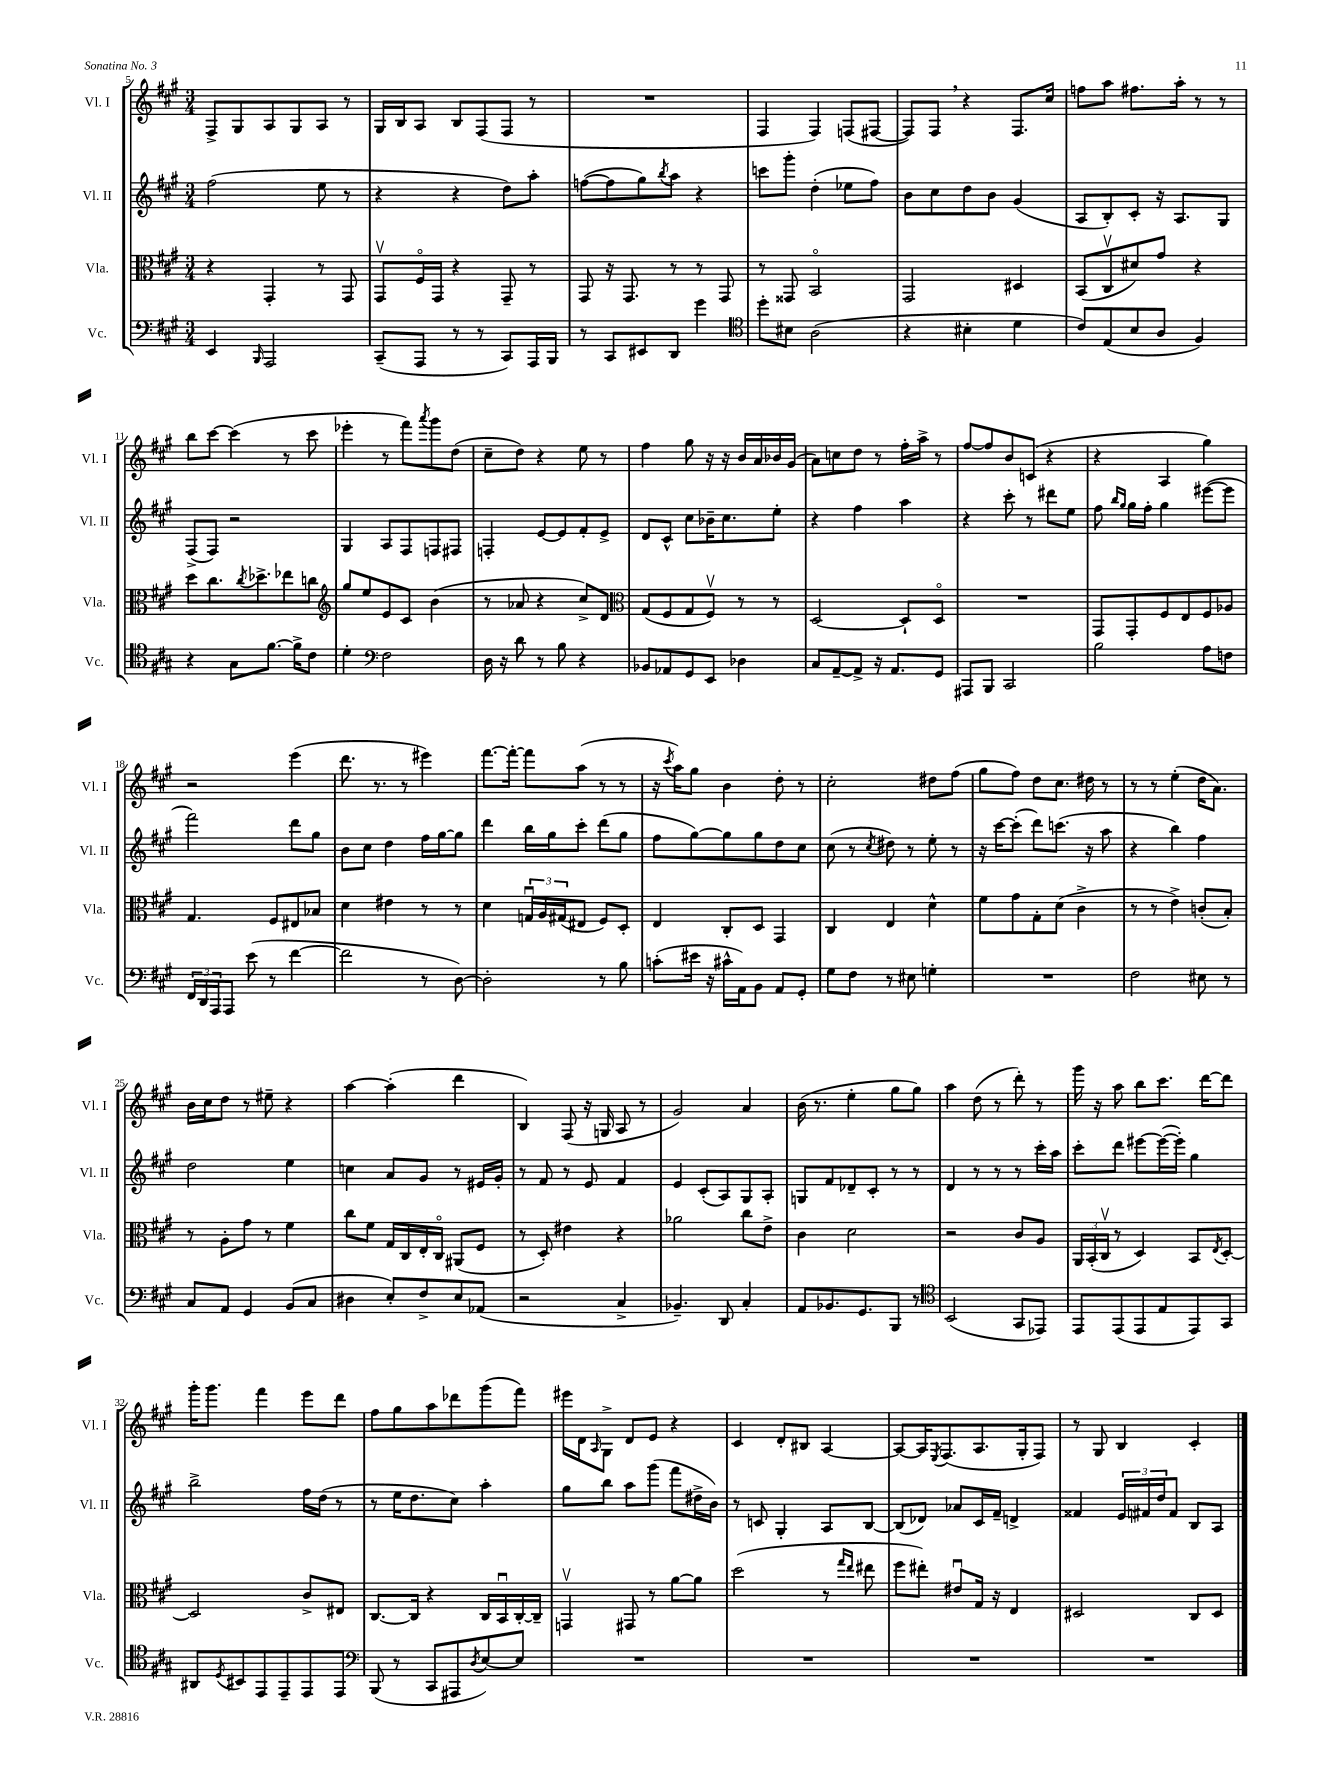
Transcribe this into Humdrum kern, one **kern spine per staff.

**kern	**kern	**kern	**kern
*part4	*part3	*part2	*part1
*staff4	*staff3	*staff2	*staff1
*I"Vc.	*I"Vla.	*I"Vl. II	*I"Vl. I
*I'Vc.	*I'Vla.	*I'Vl. II	*I'Vl. I
*clefF4	*clefC3	*clefG2	*clefG2
*k[f#c#g#]	*k[f#c#g#]	*k[f#c#g#]	*k[f#c#g#]
*M3/4	*M3/4	*M3/4	*M3/4
=5	=5	=5	=5
4EE/	4r	(2ff#\	8F#^/L
.	.	.	8G#/
16qqBBB/	.	.	.
2AAA/	4GG#'/	.	8A/
.	.	.	8G#/
.	8r	8ee\	8A/J
.	8GG#/	8r	8r
=6	=6	=6	=6
(8CC#~/L	8GG#v/L	4r	16G#/LL
.	.	.	16B/J
8AAA/J	16F#/L	.	8A/J
.	16GG#/JJ	.	.
8r	4r	4r	8B/L
8r	.	.	(8F#/
8CC#/L)	8GG#~/	8dd\L)	8F#/J
16AAA/L	8r	8aa'\J	8r
16BBB/JJ	.	.	.
=7	=7	=7	=7
8r	8GG#/	([8ffn\L	2.r
8CC#/L	16r	8ff\]	.
.	8.GG#/	.	.
8EE#X/	.	8gg#\)	.
.	.	8qbb/	.
8DD/J	8r	8aa\J	.
4g#\	8r	4r	.
.	8GG#/	.	.
=8	=8	=8	=8
*clefC4	*	*	*
8dd'\L	8r	8cccn\L	4F#/
8B#X\J	8GG##X/	8ggg#'\J	.
(2A\	2BB/	(4dd'\	4F#/)
.	.	8ee-X\L	(8Fn/L
.	.	8ff#\J)	[8F#X/J
=9	=9	=9	=9
4r	2GG#/	8b\L	8F#/L])
.	.	8cc#\	8F#,/J
4B#X'\	.	8dd\	4r
.	.	8b\J	.
4d\	4D#X/	(4g#/	8.F#/L
.	.	.	16cc#/Jk
=10	=10	=10	=10
8c#/L)	(8BB/L	8A/L	8ffn\L
(8E/	8C#v/	8B'/)	8aa\J
8B/	8d#X/)	8c#'/J	8.ff#X\L
8A/J	8g#/J	16r	.
.	.	8.A/L	16aa'\Jk
4F#/)	4r	.	8r
.	.	8G#/J	8r
!!LO:LB:g=z
=11	=11	=11	=11
4r	8dd\L	(8F#^/L	8bb\L
.	8.cc#\	8F#/J)	[8ccc#\J
8G#\L	.	2r	(4ccc#\]
.	8qcc#/	.	.
.	8.dd-X^\	.	.
[8.f#\J	.	.	.
.	8ee-X\	.	8r
16f#^\KL]	.	.	.
8c#\J	8ccn\J	.	8ccc#\
=12	=12	=12	=12
*	*clefG2	*	*
4d'\	8gg#/L	4G#/	4eee-X'\
.	8ee/	.	.
*clefF4	*	*	*
2F#\	8e/	8A/L	8r
.	8c#/J	8F#/	8fff#\L)
.	.	.	8qaaa/
.	(4b\	8Fn/	8ggg#\
.	.	8F#X/J	(8dd\J
=13	=13	=13	=13
16D\	8r	4Fn'/	8cc#~\L
16r	.	.	.
8d\	8a-X/	.	8dd\J)
8r	4r	[8e/L	4r
8B\	.	8e/]	.
4r	8cc#^/L)	8f#'/	8ee\
.	8d/J	8e^/J	8r
=14	=14	=14	=14
*	*clefC3	*	*
8BB-X/L	(8G#/L	8d/L	4ff#\
8AA-X/	8F#/	8c#^^/J	.
8GG#/	8G#/	8cc#\L	8gg#\
8EE/J	8F#v/J)	16b-X~\K	16r
.	.	8.cc#\	16r
4D-X\	8r	.	16b/LL
.	.	.	16a/
.	8r	8ee'\J	16b-X/
.	.	.	(16g#/JJ
=15	=15	=15	=15
8C#/L	[2D/	4r	8a\L)
[8AA~/	.	.	8ccn\
8AA^/J]	.	4ff#\	8dd\J
16r	.	.	8r
8.AA/L	.	.	.
.	8D`/L]	4aa\	16ff#'\LL
.	.	.	16aa^\JJ
8GG#/J	8D/J	.	8r
=16	=16	=16	=16
8AAA#X/L	2.r	4r	[8ff#/L
8BBB/J	.	.	8ff#/]
2CC#/	.	8ccc#'\	8b/
.	.	8r	(8cn/J
.	.	8ddd#X\L	4r
.	.	8ee\J	.
=17	=17	=17	=17
2B\	8GG#/L	8ff#\	4r
.	.	16qqbb/LL	.
.	.	16qqgg#/JJ	.
.	8GG#'/	16gg#\LL	.
.	.	16ff#'\JJ	.
.	8F#/	4gg#\	4A/
.	8E/	.	.
8A\L	8F#/	([8eee#X\L	4gg#\)
8Fn\J	8A-X/J	8eee#\J]	.
!!LO:LB:g=z
=18	=18	=18	=18
24FF#/LL	4.G#/	2fff#\)	2r
24DD/	.	.	.
24AAA/J	.	.	.
8AAA/J	.	.	.
(8e\	.	.	.
8r	8F#/L	.	.
[4f#\	8E#X/	8ddd\L	(4eee\
.	8B-X/J	8gg#\J	.
=19	=19	=19	=19
2f#\]	4d\	8b\L	8.ddd\
.	.	8cc#\J	.
.	.	.	8.r
.	4e#X\	4dd\	.
.	.	.	8r
8r	8r	16ff#\LL	4eee#X\)
.	.	[16gg#\J	.
[8D\)	8r	8gg#\J]	.
=20	=20	=20	=20
2D'\]	4d\	4ddd\	[8.fff#\L
.	.	.	16fff#'\Jk_
.	24Gnu/LL	16bb\LL	8fff#\L]
.	24A/	.	.
.	.	16gg#\J	.
.	(24G#X/J	.	.
.	8E#X/J	8ccc#'\J	(8aa\J
8r	8F#/L)	(8ddd\L	8r
8B\	8D'/J	8gg#\J	8r
=21	=21	=21	=21
(8cn'\L	4E/	8ff#\L	16r
.	.	.	8qccc#/
.	.	.	16aa\KL)
16e#X\Jk	.	[8gg#\)	8gg#\J
16r	.	.	.
16c#X^^\LL	8C#'/L	8gg#\]	4b\
16AA\J)	.	.	.
8BB\J	8D/J	8gg#\	.
8AA/L	4GG#/	8dd\	8dd'\
8GG#'/J	.	8cc#\J	8r
=22	=22	=22	=22
8G#\L	4C#/	(8cc#\	2cc#'\
8F#\J	.	8r	.
.	.	8qcc#/	.
8r	4E/	8dd#X\)	.
8E#X\	.	8r	.
4Gn'\	4d^^\	8ee'\	8dd#X\L
.	.	8r	(8ff#\J
=23	=23	=23	=23
2.r	8f#\L	16r	8gg#\L
.	.	[16ccc#\KL	.
.	8g#\	(8ccc#'\J]	8ff#\J)
.	8G#'\	8ddd\L)	8dd\L
.	(8d\J	(8.cccn\J	8.cc#\J
.	4c#^\	.	.
.	.	16r	16dd#X\
.	.	8aa\	8r
=24	=24	=24	=24
2F#\	8r	4r	8r
.	8r	.	8r
.	4e^\)	4bb\)	(4ee'\
8E#X\	(8cn'/L	4ff#\	16dd\KL
.	.	.	8.a\J)
8r	8B'/J)	.	.
!!LO:LB:g=z
=25	=25	=25	=25
8C#/L	8r	2dd\	16b\LL
.	.	.	16cc#\J
8AA/J	8A'\L	.	8dd\J
4GG#/	8g#\J	.	8r
.	8r	.	8ee#X~\
(8BB/L	4f#\	4ee\	4r
8C#/J	.	.	.
=26	=26	=26	=26
4D#X\	8cc#\L	4ccn\	[4aa\
.	8f#\J	.	.
8E'/L)	16G#/LL	8a/L	(4aa'\]
.	16C#/	.	.
8F#^/	16E'/	8g#/J	.
.	16C#/JJ	.	.
8E/	(8AA#X/L	8r	4ddd\
(8AA-X/J	8F#/J	16e#X/LL	.
.	.	16g#'/JJ	.
=27	=27	=27	=27
2r	8r	8r	4B/)
.	8D'/)	8f#/	.
.	4e#X\	8r	(8F#/
.	.	8e/	16r
.	.	.	16Gn/
4C#^/	4r	4f#/	8A/
.	.	.	8r
=28	=28	=28	=28
4.BB-X~/)	2a-X\	4e/	2g#/)
.	.	(8c#'/L	.
8DD/	.	8A/)	.
4C#'/	8cc#\L	8G#/	4a/
.	8e^\J	8A'/J	.
=29	=29	=29	=29
8AA/L	4c#\	8Gn/L	(16b\
.	.	.	8.r
8.BB-X/	.	8f#/	.
.	2d\	8d-X~/	4ee'\
8.GG#/	.	.	.
.	.	8c#'/J	.
8BBB/J	.	8r	8gg#\L
8r	.	8r	8gg#\J)
=30	=30	=30	=30
*clefC4	*	*	*
(2BB/	2r	4d/	4aa\
.	.	8r	(8dd\
.	.	8r	8r
8GG#/L	8c#/L	8r	8ddd'\)
8EE-X/J)	8A/J	16ccc#'\LL	8r
.	.	16aa\JJ	.
=31	=31	=31	=31
8EE/L	24AA/LL	8ccc#'\L	16ggg#\
.	(24BB'/	.	.
.	.	.	16r
.	24C#v/JJ	.	.
(8EE/	8r	8ddd\J	8aa\
8EE/	4D/)	[8eee#X\L	8bb\L
8E/	.	(16eee#\L_	8.ccc#\J
.	.	16eee#'\JJ])	.
8EE/)	8BB/L	4gg#\	.
.	.	.	[16ddd\KL
.	8qE/	.	.
8GG#/J	[8D'/J	.	8ddd\J]
!!LO:LB:g=z
=32	=32	=32	=32
8AA#X/L	2D/]	2bb^\	16ggg#'\KL
.	.	.	8.ggg#\J
8qD/	.	.	.
8BB#X/	.	.	.
8EE/	.	.	4fff#\
8EE~/	.	.	.
8EE/	8c#^/L	16ff#\LL	8eee\L
.	.	(16dd\JJ	.
8EE/J	8E#X/J	8r	8ddd\J
=33	=33	=33	=33
*clefF4	*	*	*
(8BBB/	[8.C#/L	8r	8ff#\L
8r	.	16ee\KL	8gg#\
.	16C#/Jk]	8.dd\	.
8CC#/L	4r	.	8aa\
8AAA#X/	.	8cc#\J)	8ddd-X\
8qD/	.	.	.
[8E/)	16C#/LL	4aa'\	(8ggg#\
.	16BBu/	.	.
8E/J]	[16C#'/	.	8fff#\J)
.	16C#~/JJ]	.	.
=34	=34	=34	=34
2.r	4GGnv/	8gg#\L	16eee#X\LL
.	.	.	16d\J
.	.	.	16qqA/
.	.	8bb\J	8G#^\J
.	8GG#X/	8aa\L	8d/L
.	8r	(8ggg#\J	8e/J
.	[8a\L	8fff#\L	4r
.	8a\J]	16dd#X^\L	.
.	.	16b\JJ)	.
=35	=35	=35	=35
2.r	(2dd\	8r	4c#/
.	.	8cn/	.
.	.	4G#'/	8d'/L
.	.	.	8B#X/J
.	8r	8A/L	[4A/
.	16qqgg#/LL	.	.
.	16qqee/JJ	.	.
.	8ee#X\	[8B/J	.
=36	=36	=36	=36
2.r	8ff#\L	(8B/L]	8A/L_
.	8ee#X'\J)	8d-X/J)	16A/K]
.	.	.	8qE/
.	.	.	(8.F#/
.	8e#Xu/L	8a-X/L	.
.	16G#/Jk	16c#/L	8.A/
.	16r	16f#~/JJ	.
.	4E/	4dn^/	.
.	.	.	16G#'/k
.	.	.	8F#/J)
=37	=37	=37	=37
2.r	2D#X/	4f##X/	8r
.	.	.	8G#/
.	.	24e/LL	4B/
.	.	24f#X/	.
.	.	24dd/J	.
.	.	8f#/J	.
.	8C#/L	8B/L	4c#'/
.	8D#/J	8A/J	.
==	==	==	==
*-	*-	*-	*-
